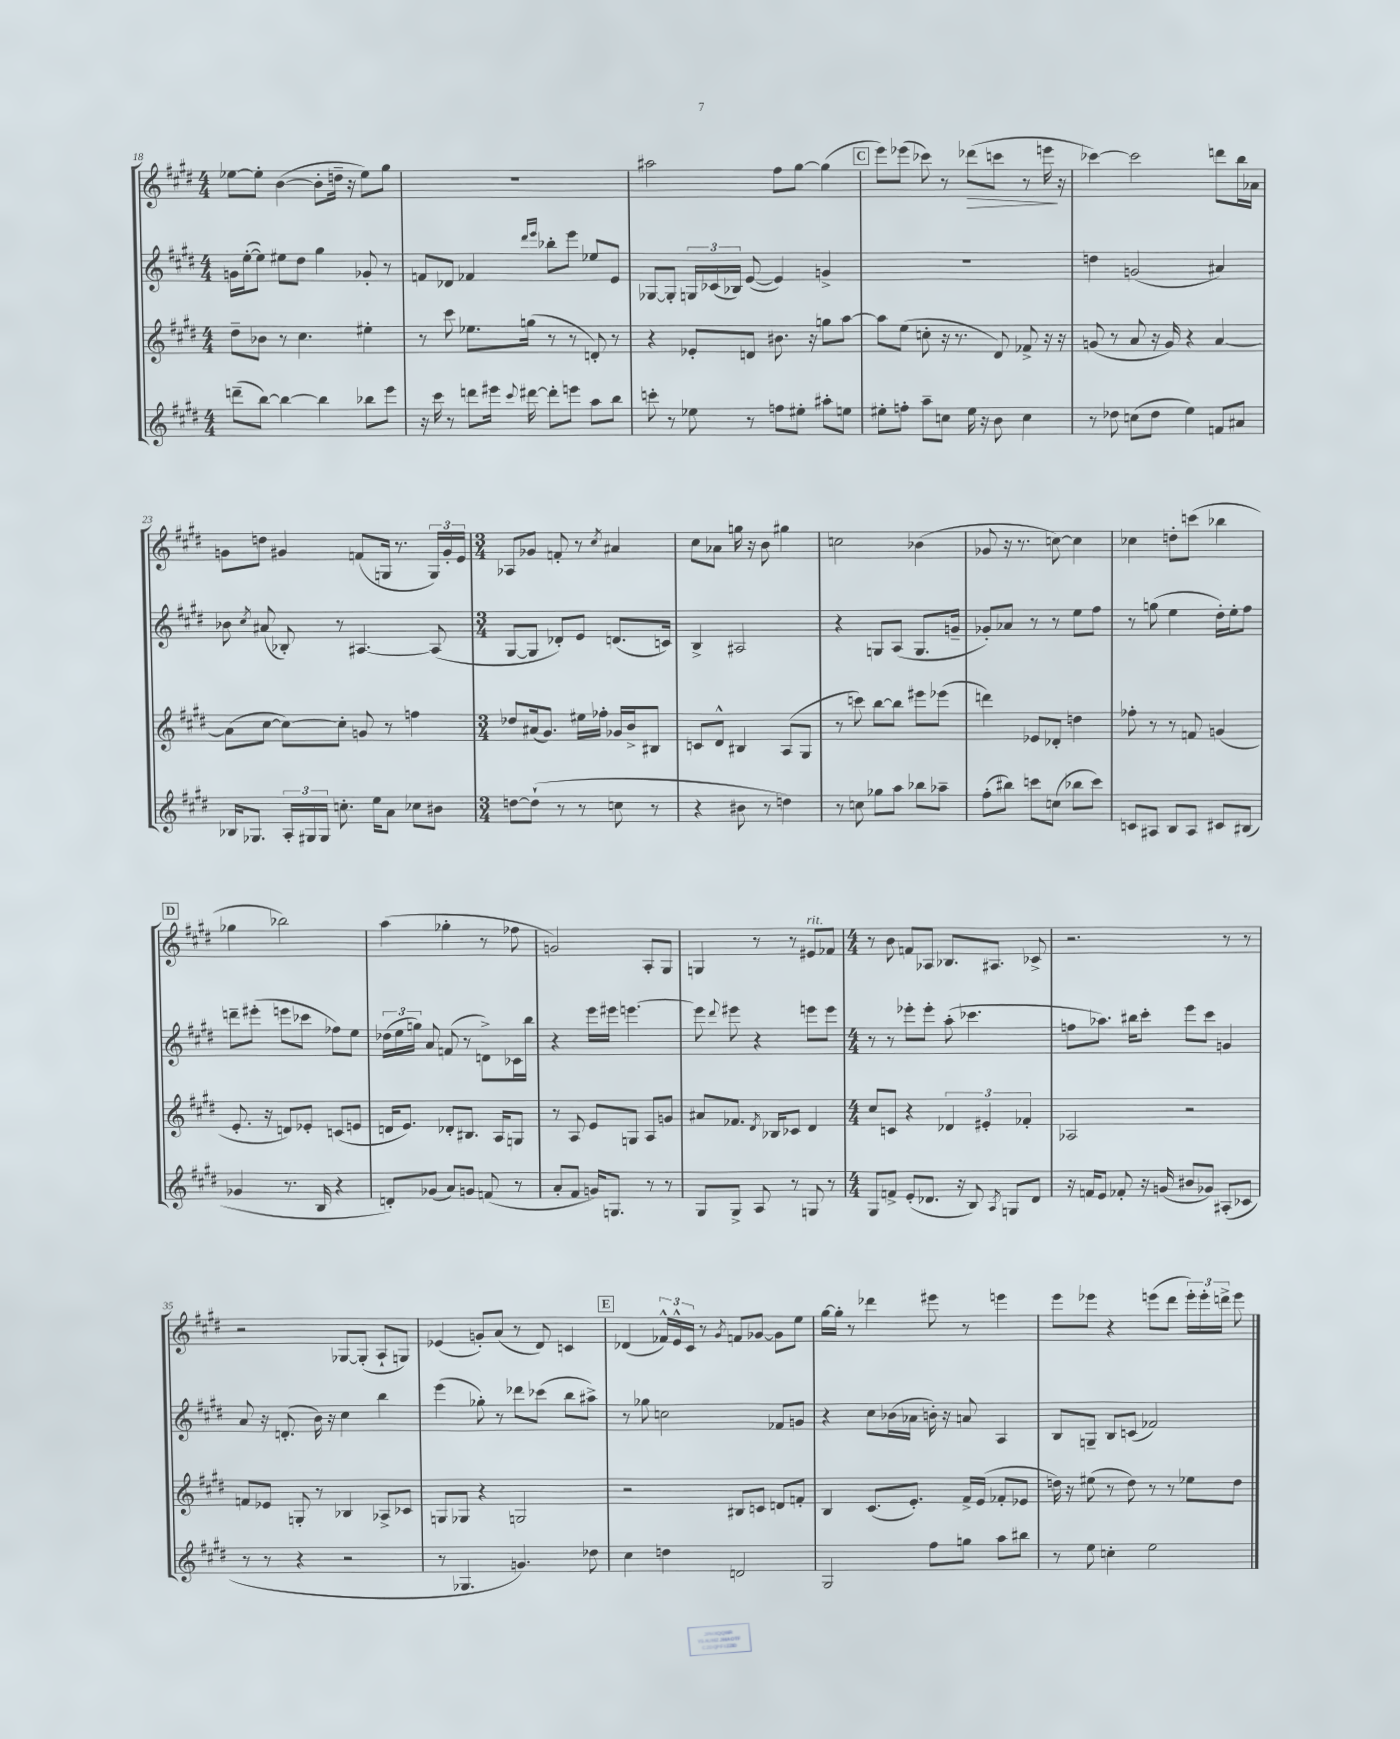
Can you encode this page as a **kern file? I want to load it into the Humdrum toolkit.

**kern	**kern	**kern	**kern	**dynam
*part4	*part3	*part2	*part1	*part1
*staff4	*staff3	*staff2	*staff1	*staff1
*clefG2	*clefG2	*clefG2	*clefG2	*
*k[f#c#g#d#]	*k[f#c#g#d#]	*k[f#c#g#d#]	*k[f#c#g#d#]	*
*M4/4	*M4/4	*M4/4	*M4/4	*
=18	=18	=18	=18	=18
(8dddn~\L	8dd#~\L	16gn\LL	[8ee-X\L	.
.	.	([16ee'\J	.	.
[8bb\J)	8b-X\J	8ee\J])	8ee-'\J]	.
4bb\_	8r	8ee#X\L	([4b\	.
.	4.cc#\	8dd#\J	.	.
4bb\]	.	4gg#\	8b'\L]	.
.	.	.	16ddn~\Jk	.
.	.	.	16r	.
8bb-X\L	4ee#X'\	8g-X'/	8ee-\L)	.
8eee\J	.	8r	8gg#\J	.
=19	=19	=19	=19	=19
16r	8r	8fn/L	1r	.
16ccc#\	.	.	.	.
8r	8ccc#\	8d-X/J	.	.
8dddn\L	8.ee-X\L	4f-X/	.	.
16eee#X\Jk	.	.	.	.
8qqccc#/	.	.	.	.
[16ddd#X\	(16ggn\Jk	.	.	.
.	.	16qqddd#/LL	.	.
.	.	16qqeee/JJ	.	.
8ddd#'\L]	8r	8bb-X'\L	.	.
8eeen\J	8r	8eee\J	.	.
8aa\L	8dn'/)	8ee-X/L	.	.
8bb\J	8r	8e/J	.	.
=20	=20	=20	=20	=20
8cccn'\	4r	[8G-X/L	2aa#X\	.
8r	.	8G-'/J]	.	.
8ee-X\	8e-X'/L	24Gn/LL	.	.
.	.	(24c-X/	.	.
.	.	24B-X/JJ)	.	.
8r	8dn/J	([8e/	.	.
8ffn\L	8.b#X\	4e/])	8ff#\L	.
8ee#X'\J	.	.	[8gg#\J	.
.	16r	.	.	.
8aa#X'\L	8ggn\L	4gn^/	(4gg#\]	.
8een\J	[8aa\J	.	.	.
!!LO:REH:place=s1:t=C
=21	=21	=21	=21	=21
8ee#X'\L	8aa\L]	1r	8eee\L)	.
8ffn'\J	(8ee\J	.	(8eee-X\J	.
8aa~\L	8ccn'\	.	8ccc-X\)	.
8ccn\J	16r	.	8r	.
.	8.r	.	.	.
!	!	!	!	!LO:HP:b
16ee#\	.	.	(8ddd-X\L	>
16r	.	.	.	.
8b\	8d#/)	.	8cccn\J	.
4cc\	8f-X^/	.	8r	.
.	16r	.	16eeen\	.
.	16r	.	16r	]
=22	=22	=22	=22	=22
8r	(8gn/	4ddn\	[4ccc-X\)	.
8dd-X\	8r	.	.	.
(8ccn\L	8a/	(2gn/	2ccc-\]	.
8dd-\J	16r	.	.	.
.	16g/)	.	.	.
4ee\)	4r	.	.	.
8fn/L	[4a/	4a#X/)	8dddn\L	.
8a#X/J	.	.	16bb\L	.
.	.	.	16a-X\JJ	.
!!LO:LB:g=z
=23	=23	=23	=23	=23
16B-X/KL	(8a\L]	8b-X\	8gn\L	.
8.G-X/J	.	.	.	.
.	.	8qcc#/	.	.
.	[8cc#\J	(8a#X/	8ddn\J	.
24A'/LL	8cc#\L_)	8B-X'/)	4g#X/	.
24G#X/	.	.	.	.
24G#/JJ	.	.	.	.
8.ccn'\	8cc#'\J]	8r	.	.
.	8gn/	[4.A#X/	(8fn/L	.
16ee\KL	.	.	.	.
8a\J	8r	.	16Gn/Jk	.
.	.	.	8.r	.
8cc-X\L	4ffn\	.	.	.
8b#X\J	.	(8A#/]	24G/LL)	.
.	.	.	24g#'/	.
.	.	.	24e/JJ	.
=24	=24	=24	=24	=24
*M3/4	*M3/4	*M3/4	*M3/4	*
[8ddn\L	8dd-X/L	[8G#/L	8A-X/L	.
(8dd`\J]	(16a#X/k	8G#/J]	8g-X/J	.
.	8.g#/J)	.	.	.
8r	.	8d-X'/L)	8fn'/	.
8r	16ee#X\LL	8e/J	8r	.
.	16ff-X'\JJ	.	.	.
.	.	.	8qcc#/	.
8ccn\	16g-X/LL	(8.dn/L	4a#X/	.
.	16b^/J	.	.	.
8r	8B#X/J	.	.	.
.	.	16cn/Jk)	.	.
=25	=25	=25	=25	=25
4r	8cn/L	4B^/	8cc#\L	.
.	8d#^^/J	.	8a-X\J	.
8b#X\	4B#X/	2A#X/	16ggn\	.
.	.	.	16r	.
8r	.	.	8b\	.
4ddn\)	(8A/L	.	4gg#X\	.
.	8G#/J	.	.	.
=26	=26	=26	=26	=26
8r	8r	4r	2ccn\	.
8ccn\	8cccn\)	.	.	.
8gg-X\L	[8bb\L	8Gn/L	.	.
8aa\J	8bb\J]	(8A/J	.	.
8bb-X\L	8eee#X\L	8.G/L	(4b-X\	.
8aa-X~\J	(8eee-X\J	.	.	.
.	.	16gn~/Jk	.	.
=27	=27	=27	=27	=27
(8ff#'\L	4dddn\)	8g-X'/L)	8g-X/	.
8bb#X\J)	.	8a-X/J	16r	.
.	.	.	8.r	.
8cccn\L	8e-X/L	8r	.	.
(8ccn\J	8d-X'/J	8r	[8ccn\)	.
8bb-X\L	4ddn\	8ee\L	4cc\]	.
8ccc\J)	.	8ff#\J	.	.
=28	=28	=28	=28	=28
8cn/L	8ff-X'\	8r	4cc-X\	.
8A#X/J	8r	(8ggn\	.	.
8B/L	8r	4ee\	8ddn'\L	.
8A#/J	8fn/	.	(8cccn\J	.
8c#X/L	(4gn/	16dd#'\LL)	4bb-X\	.
.	.	16ee'\J	.	.
(8B#X/J	.	8ff#\J	.	.
!!LO:LB:g=z
!!LO:REH:place=s1:t=D
=29	=29	=29	=29	=29
4g-X/	8.e'/	8dddn~\L	4gg-X\	.
.	.	(8eee#X'\J	.	.
.	16r	.	.	.
8.r	8dn/L)	8eeen\L	2bb-X\)	.
.	8e-X'/J	8ccc-X\J	.	.
16B/	.	.	.	.
4r	(8cn/L	8ff-X\L)	.	.
.	8en/J	8ee\J	.	.
=30	=30	=30	=30	=30
8dn'/L)	16dn/KL	(24dd-X\LL	(4aa\	.
.	.	24ee\	.	.
.	8.e/J)	.	.	.
.	.	24ggn\JJ)	.	.
(8g-X/J	.	8a/	.	.
8a/L)	8d-X'/L	(8fn/	4gg-X'\	.
8gn/J	8.B#X/J	8r	.	.
(8fn/	.	8dn^\L)	8r	.
.	16A/KL	.	.	.
8r	8Gn/J	16c-X\L	8ff-X\	.
.	.	16bb\JJ	.	.
=31	=31	=31	=31	=31
8a'/L	8r	4r	2gn/)	.
8f#/J	8A/	.	.	.
16gn/KL)	8e/L	16eee\LL	.	.
8.Gn/J	.	16eee#X\JJ	.	.
.	8Gn/J	[4.eeen\	.	.
8r	8A/L	.	8A'/L	.
8r	8gn/J	.	8G#/J	.
=32	=32	=32	=32	=32
8G#/L	8a#X/L	8eee\]	4Gn/	.
.	.	8qqddd#/	.	.
8G#^/J	8.f-X/J	8eee#X\	.	.
8A/	.	4r	8r	.
.	8qd#/	.	.	.
.	16B-X/KL	.	.	.
8r	8c-X/J	.	8r	.
!	!	!	!LO:TX:a:i:t=rit.	!
8Gn/	4d#/	8eeen\L	8e#X/L	.
8r	.	8eee\J	8f-X/J	.
=33	=33	=33	=33	=33
*M4/4	*M4/4	*M4/4	*M4/4	*
8G#/L	8cc#/L	8r	8r	.
8fn^/J	8cn/J	8r	8b\	.
(8e'/L	4r	8eee-X'\L	8fn/L	.
8.d-X/J	.	8eee-'\J	8A-X/J	.
.	6d-X/	(8aa'\	8.B-X/L	.
16r	.	.	.	.
8B/)	.	4.ccc-X\	.	.
.	6e#X'/	.	.	.
.	.	.	8.A#X/J	.
8qA/	.	.	.	.
8Gn/L	.	.	.	.
.	6f-X'/	.	.	.
8d-/J	.	.	8c-X^/	.
=34	=34	=34	=34	=34
16r	2A-X/	8ffn\L	2.r	.
16fn/KL	.	.	.	.
8e/J	.	8.aa-X\J)	.	.
8f-X'/	.	.	.	.
.	.	16bb#X\KL	.	.
16r	.	8ccc#'\J	.	.
(16gn/	.	.	.	.
8b#X/L	2r	8eee\L	.	.
8g-X/J)	.	8ccc#\J	.	.
(8A#X'/L	.	4gn/	8r	.
8c-X/J	.	.	8r	.
!!LO:LB:g=z
=35	=35	=35	=35	=35
8r	8fn/L	8a/	2r	.
8r	8e-X/J	16r	.	.
.	.	(8.dn'/	.	.
4r	8Gn'/	.	.	.
.	8r	16b\)	.	.
.	.	16r	.	.
2r	4B-X/	4cc#\	[8G-X/L	.
.	.	.	(8G-'/J]	.
.	8A-X^/L	4bb\	8A`/L	.
.	8c-X/J	.	8Gn/J)	.
=36	=36	=36	=36	=36
8r	8Gn/L	(4eee\	(4e-X/	.
4.G-X/	8G-X/J	.	.	.
.	4r	8gg-X'\)	8gn'/L)	.
.	.	8r	(8a/J	.
4.gn/)	2Gn/	8ddd-X\L	8r	.
.	.	(8ccc-X\J	8d#/)	.
.	.	8bb\L	4cn/	.
8dd-X\	.	8aa#X^\J)	.	.
!!LO:REH:place=s1:t=E
=37	=37	=37	=37	=37
4cc#\	2r	8r	(4d-X/	.
.	.	8gg-X\	.	.
4ddn\	.	2ccn\	24f-X^^/LL)	.
.	.	.	24e^^/	.
.	.	.	24c#/JJ	.
.	.	.	8r	.
.	.	.	8qg#/	.
2dn/	8B#X/L	.	8fn/L	.
.	8cn/J	.	[8g-X/J	.
.	8dn/L	8f-X/L	8g-\L]	.
.	8fn'/J	8gn/J	8ee\J	.
=38	=38	=38	=38	=38
2G#/	4B/	4r	[16gg#\LL	.
.	.	.	16gg#'\JJ]	.
.	.	.	8r	.
.	(8.c#/L	8cc#\L	4ddd-X\	.
.	.	(16b-X\L	.	.
.	8.e'/J)	16a-X\JJ	.	.
8ff#\L	.	16bn'\)	8eee#X\	.
.	.	16r	.	.
8ggn\J	16f#^/LL	8an/	8r	.
.	(16e/JJ	.	.	.
8aa\L	8f-X'/L	4A/	4eeen\	.
8bb#X\J	8e-X/J	.	.	.
=39	=39	=39	=39	=39
8r	16ddn\)	8B/L	8eee\L	.
.	16r	.	.	.
8ee\	(8ee#X\	8Gn~/J	8eee-X\J	.
4ccn'\	8r	8B/L	4r	.
.	8dd\)	(8cn/J	.	.
2ee\	8r	2f-X/)	(8eeen\L	.
.	8r	.	8ddd#\J	.
.	8ee-X\L	.	24eee'\LL)	.
.	.	.	24eee'\	.
.	.	.	24dddn^\JJ	.
.	8dd\J	.	8eee\	.
==	==	==	==	==
*-	*-	*-	*-	*-
